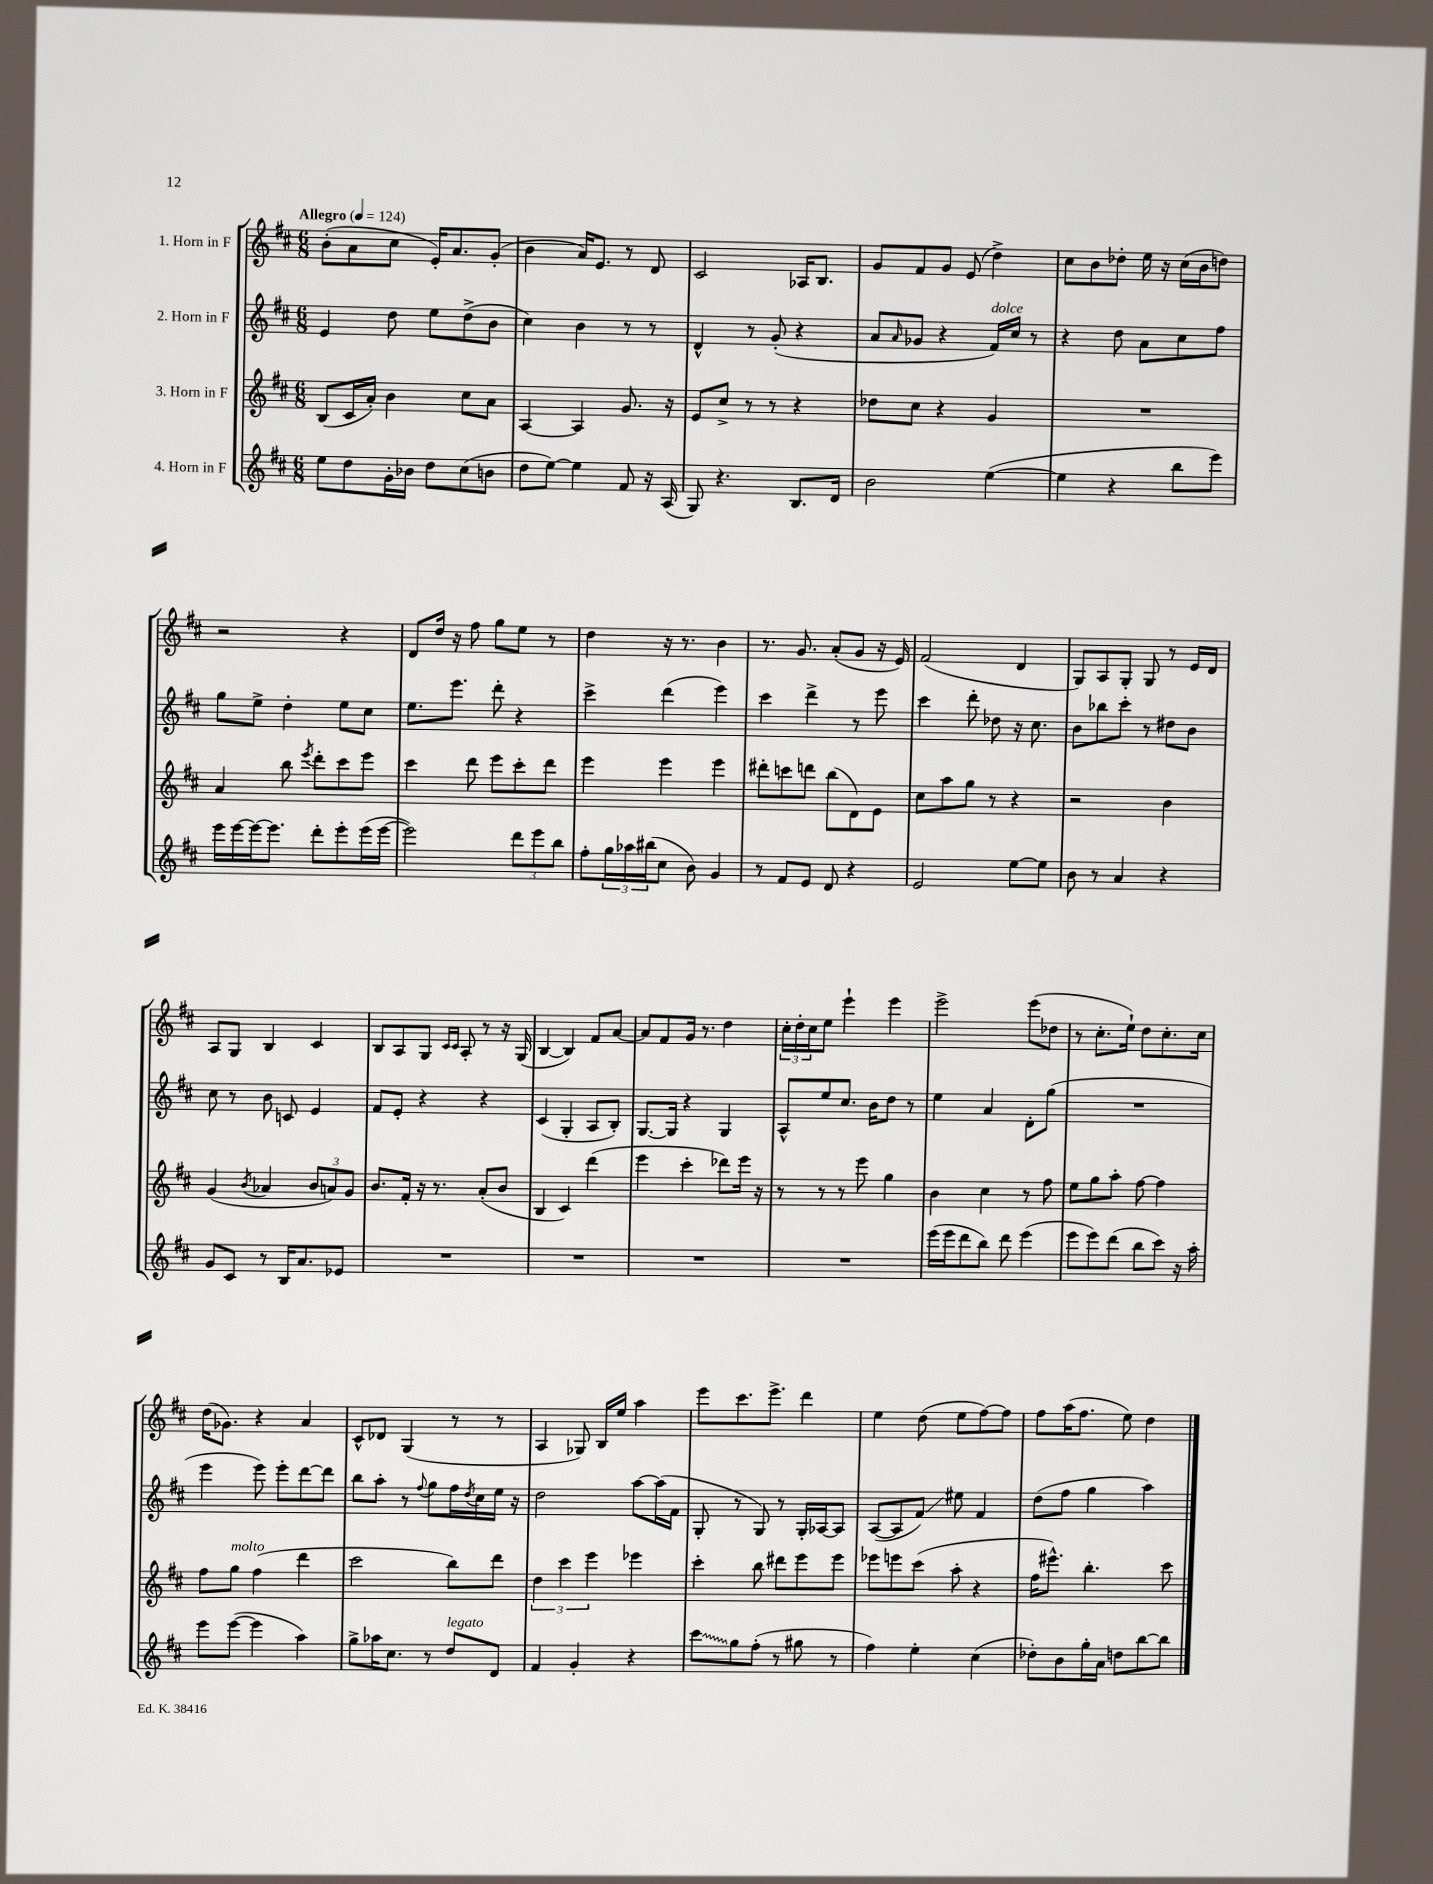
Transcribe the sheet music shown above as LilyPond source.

<<
\new StaffGroup <<
\new Staff = "s0" \with { instrumentName = "1. Horn in F" } {
    \clef treble \key d \major \numericTimeSignature \time 6/8 \tempo "Allegro" 4 = 124
    b'8-.( a'8 cis''8 e'16-.) a'8. g'8-.( |
    b'4 a'16) e'8. r8 d'8 |
    cis'2 aes16 b8. |
    g'8 fis'8 g'8 e'8( d''4->) |
    cis''8 b'8 des''8-. e''16 r16 cis''16( b'16 d''8) |
    r2 r4 |
    d'8 d''16 r16 fis''8 g''8 e''8 r8 |
    d''4 r16 r8. b'4 |
    r8. g'8. a'8-.( g'8 r16 e'16) |
    fis'2( d'4 |
    g8) a8 g8-. g8 r8 e'16 d'16 |
    a8 g8 b4 cis'4 |
    b8 a8 g8 \grace { cis'16 cis'16 } a8-. r8 r16 g16( |
    b4~ b4) fis'8 a'8~ |
    a'8 fis'8 g'16 r8. d''4 |
    \tuplet 3/2 { cis''16-. d''16-. cis''16 } e''8 e'''4-! e'''4 |
    e'''2-> e'''8( des''8 |
    r8 cis''8.-. e''16-!) d''8 cis''8.-. cis''16 |
    d''16( ges'8.) r4 a'4 |
    cis'8-^ des'8 g4( r8 r8 |
    a4 ges8) b16 e''16 a''4 |
    e'''8 cis'''8. e'''8.-> d'''4 |
    e''4 d''8( e''8 fis''8~) fis''8 |
    fis''8 a''16( fis''8. e''8) d''4 \bar "|." |
}
\new Staff = "s1" \with { instrumentName = "2. Horn in F" } {
    \clef treble \key d \major \numericTimeSignature \time 6/8
    e'4 d''8 e''8 d''8->( b'8 |
    cis''4) b'4 r8 r8 |
    d'4-^ r8 g'8-.( r4 |
    a'8 \grace { a'16 } ges'8 r4 fis'16^\markup { \italic "dolce" }) cis''16 r8 |
    r4 d''8 a'8 cis''8 fis''8 |
    g''8 e''8-> d''4-. e''8 cis''8 |
    e''8. e'''8. d'''8-. r4 |
    cis'''4-> d'''4( e'''4) |
    cis'''4 d'''4-> r8 e'''8 |
    cis'''4 d'''8-. des''8 r16 cis''8. |
    b'8 bes''8 cis'''8-. r8 dis''8 b'8 |
    cis''8 r8 b'8 c'8 e'4 |
    fis'8 e'8-. r4 r4 |
    cis'4( g4-. a8 b8-.) |
    g8.~ g16 r4 g4 |
    a8-^ e''8 cis''8. b'16 d''8 r8 |
    e''4 a'4 d'8-. g''8( |
    R2. |
    e'''4 e'''8) e'''8-. d'''8~ d'''8 |
    b''8 a''8-. r8 \appoggiatura { fis''8 } g''8 fis''16 \acciaccatura { d''8 } cis''16 e''16 r16 |
    d''2 a''8~ a''16( fis'16 |
    g8-. r8 g8) r8 g16-. aes16~ aes8 |
    a8~( a8 fis'8\glissando) eis''8 fis'4 |
    d''8( fis''8 g''4 a''4) \bar "|." |
}
\new Staff = "s2" \with { instrumentName = "3. Horn in F" } {
    \clef treble \key d \major \numericTimeSignature \time 6/8
    b8( cis'16 a'16-.) b'4 cis''8 a'8 |
    a4~ a4 g'8. r16 |
    e'8 cis''8-> r8 r8 r4 |
    des''8 cis''8 r4 g'4 |
    R2. |
    a'4 b''8 \acciaccatura { e'''8 } d'''8-. cis'''8 e'''8 |
    cis'''4 d'''8 e'''8 cis'''8-. d'''8 |
    e'''4 e'''4 e'''4 |
    dis'''8-. c'''8 d'''8 b''8( d'8) e'8 |
    cis''8 a''8 g''8 r8 r4 |
    r2 b'4 |
    g'4( \acciaccatura { b'8 } aes'4 \tuplet 3/2 { b'8 a'8) g'8 } |
    b'8. fis'16-. r16 r8. a'8-.( b'8 |
    b4 cis'4) d'''4( |
    e'''4 cis'''4-. des'''8) e'''16 r16 |
    r8 r8 r8 e'''8 g''4 |
    b'4 cis''4 r8 fis''8 |
    e''8 g''8 a''8-. fis''8~ fis''4 |
    fis''8 g''8^\markup { \italic "molto" } fis''4( d'''4 |
    cis'''2 b''8) d'''8 |
    \tuplet 3/2 { d''4 cis'''4 e'''4 } ees'''4 |
    cis'''4-. b''8 dis'''8 e'''8 e'''8 |
    ees'''8 e'''8 cis'''8( a''8-. r4 |
    fis''16 eis'''8.-^) b''4.-. cis'''8 \bar "|." |
}
\new Staff = "s3" \with { instrumentName = "4. Horn in F" } {
    \clef treble \key d \major \numericTimeSignature \time 6/8
    e''8 d''8 g'16-. bes'16 d''8 cis''8( b'8 |
    d''8 e''8~) e''4 fis'8 r16 a16( |
    g8) r4. b8. d'16 |
    b'2 e''4~( |
    e''4 r4 b''8 e'''8) |
    e'''16 e'''16~ e'''16~ e'''8. d'''8-. e'''8-. e'''16( e'''16~ |
    e'''2) \tuplet 3/2 { d'''8 e'''8 b''8 } |
    fis''8-. \tuplet 3/2 { g''16 aes''16 bis''16( } cis''8 b'8) g'4 |
    r8 fis'8 e'8 d'8 r4 |
    e'2 e''8~ e''8 |
    b'8 r8 a'4 r4 |
    g'8 cis'8 r8 b16 a'8. ees'8 |
    R2. |
    R2. |
    R2. |
    R2. |
    e'''16( e'''16 d'''8 b''8) d'''8 e'''4( |
    e'''8 e'''8) d'''8( b''8 cis'''8) r16 a''16-. |
    e'''8 e'''8~( e'''4 a''4) |
    g''8-> aes''16 cis''8. r8 d''8^\markup { \italic "legato" } d'8 |
    fis'4 g'4-. r4 |
    \once \override Glissando.style = #'zigzag cis'''8\glissando g''8 fis''8-.( r8 gis''8 r8 |
    fis''4) e''4-. cis''4( |
    des''8-.) b'8 g''16-. a'16 d''8 b''8~ b''8 \bar "|." |
}
>>
>>
\layout { \context { \Score \remove "Bar_number_engraver" } }
